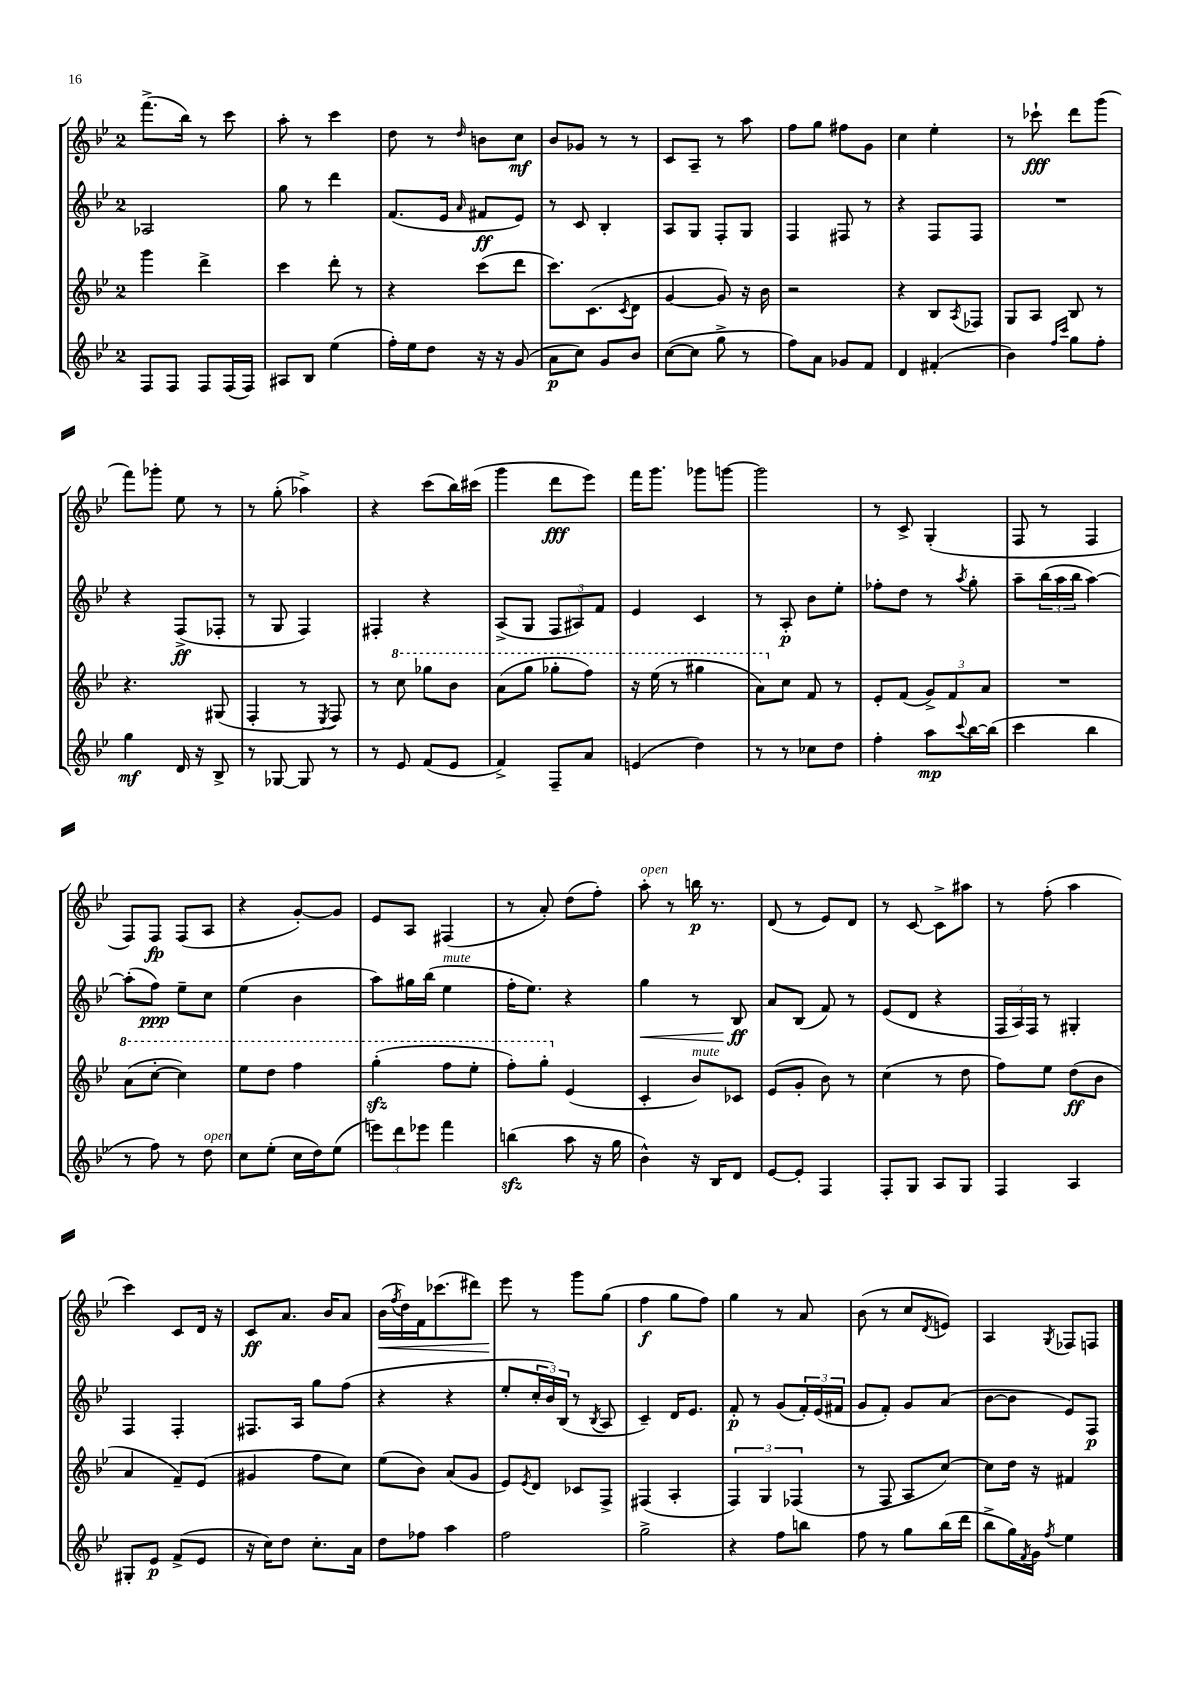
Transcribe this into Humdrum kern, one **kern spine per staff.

**kern	**kern	**kern	**kern
*staff4	*staff3	*staff2	*staff1
*clefG2	*clefG2	*clefG2	*clefG2
*k[b-e-]	*k[b-e-]	*k[b-e-]	*k[b-e-]
*M2/4	*M2/4	*M2/4	*M2/4
8F	4ggg	2A-	(8.fff^
8F	.	.	.
.	.	.	16bb-)
8F	4ddd^	.	8r
(16F	.	.	8ccc
16F)	.	.	.
=	=	=	=
8A#	4ccc	8gg	8aa'
8B-	.	8r	8r
(4ee-	8ddd'	4ddd	4ccc
.	8r	.	.
=	=	=	=
16ff')	4r	(8.f	8dd
16ee-	.	.	.
8dd	.	.	8r
.	.	16e-	.
.	.	16qqa	16qqdd
16r	(8ccc	8f#	8b
16r	.	.	.
(8g	8ddd	8e-)	8cc
=	=	=	=
8a	8.ccc)	8r	8b-
8cc)	.	8c	8g-
.	(8.c	.	.
8g	.	4B-'	8r
.	8qc	.	.
8b-	8d	.	8r
=	=	=	=
([8cc	[4g	8A	8c
8cc]	.	8G	8A~
8gg^	8g])	8F'	8r
8r	16r	8G	8aa
.	16b-	.	.
=	=	=	=
8ff)	2r	4F	8ff
8a	.	.	8gg
8g-	.	8F#	8ff#
8f	.	8r	8g
=	=	=	=
4d	4r	4r	4cc
(4f#'	8B-	8F	4ee-'
.	8qA	.	.
.	8F-	8F	.
=	=	=	=
4b-)	8G	2r	8r
.	8A	.	8ccc-`
16qqff	.	.	.
16qqccc	.	.	.
8gg	8B-	.	8ddd
8ff'	8r	.	(8ggg
=	=	=	=
4gg	4.r	4r	8fff)
.	.	.	8ggg-'
16d	.	(8F^	8ee-
16r	.	.	.
8B-^	(8G#	8F-'	8r
=	=	=	=
8r	4F'	8r	8r
[8G-	.	8G	(8gg'
8G-]	8r	4F)	4aa-^)
.	8qE-	.	.
8r	8F)	.	.
=	=	=	=
8r	8r	4F#'	4r
8e-	8ccc	.	.
(8f	8ggg-	4r	(8ccc
8e-	8bb-	.	16bb-)
.	.	.	(16ccc#
=	=	=	=
4f^)	(8aa	(8A^	4ggg
.	8ggg	8G	.
8F~	8ggg-'	12F	8ddd
.	.	12A#)	.
8a	8fff)	.	8eee-)
.	.	12f	.
=	=	=	=
(4e	16r	4e-	16fff
.	(16eee-	.	8.ggg
.	8r	.	.
4dd)	4ggg#	4c	8ggg-
.	.	.	[8ggg
=	=	=	=
8r	8aa)	8r	2ggg]
8r	8cc	8A'	.
8cc-	8f	8b-	.
8dd	8r	8ee-'	.
=	=	=	=
4ff'	8e-'	8ff-'	8r
.	(8f	8dd	8c^
8aa	12g^)	8r	(4G'
.	12f	.	.
8qqccc	.	8qaa	.
[16bb-	.	8gg'	.
.	12a	.	.
(16bb-]	.	.	.
=	=	=	=
4ccc	2r	8aa~	8F
.	.	(24bb-	8r
.	.	24aa	.
.	.	24bb-	.
4bb-	.	[4aa)	4F
=	=	=	=
8r	(8aa	(8aa']	8F)
8ff)	[8ccc'	8ff)	8F
8r	4ccc])	8ee-~	(8F
8dd	.	8cc	8A
=	=	=	=
8cc	8eee-	(4ee-	4r
(8ee-'	8ddd	.	.
16cc	4fff	4b-	[8g')
16dd)	.	.	.
(8ee-	.	.	8g]
=	=	=	=
12eee)	(4ggg'	8aa)	8e-
12ddd	.	.	.
.	.	16gg#	8A
12eee-	.	.	.
.	.	(16bb-	.
4fff	8fff	4ee-	(4F#
.	8eee-'	.	.
=	=	=	=
(4bb	8fff')	16ff'	8r
.	.	8.ee-)	.
.	8ggg'	.	8a')
8aa	(4e-	4r	(8dd
16r	.	.	8ff')
16gg	.	.	.
=	=	=	=
4b-^^)	4c'	4gg	8aa'
.	.	.	8r
16r	8b-)	8r	16bb
16B-	.	.	8.r
8d	8c-	8B-	.
=	=	=	=
[8e-	(8e-	8a	(8d
8e-']	8g'	(8B-	8r
4F	8b-)	8f)	8e-)
.	8r	8r	8d
=	=	=	=
8F'	(4cc	(8e-	8r
8G	.	8d	[8c
8A	8r	4r	8c^]
8G	8dd	.	8aa#
=	=	=	=
4F	8ff)	24F	8r
.	.	24A)	.
.	.	24F	.
.	8ee-	8r	(8ff'
4A	(8dd	4G#'	4aa
.	8b-	.	.
=	=	=	=
8G#'	4a	4F	4ccc)
8e-	.	.	.
(8f^	8f~)	4F'	8c
8e-	(8e-	.	16d
.	.	.	16r
=	=	=	=
16r	4g#	8.F#	8c
16cc)	.	.	.
8dd	.	.	8.a
.	.	16A	.
8.cc'	8ff	8gg	.
.	.	.	16b-
.	8cc)	(8ff	8a
16a	.	.	.
=	=	=	=
8dd	(8ee-	4r	(16b-
.	.	.	8qff
.	.	.	16dd)
8ff-	8b-)	.	16f
.	.	.	(8.ccc-
4aa	(8a	4r	.
.	8g	.	8ddd#)
=	=	=	=
2ff	8e-)	8ee-'	8eee-
.	8qe-	.	.
.	8d	24cc'	8r
.	.	24b-)	.
.	.	(24B-	.
.	8c-	8r	8ggg
.	.	8qB-	.
.	8F^	8A	(8gg
=	=	=	=
2gg^	(4F#	4c~)	4ff
.	4A'	16d	8gg
.	.	8.e-	.
.	.	.	8ff)
=	=	=	=
4r	6F)	8f'	4gg
.	.	8r	.
.	6G	.	.
8ff	.	(8g	8r
.	(6F-	.	.
8bb	.	24f')	8a
.	.	(24e-	.
.	.	24f#	.
=	=	=	=
8ff	8r	8g	(8b-
8r	8F	8f')	8r
8gg	8A	8g	8cc
.	.	.	8qd
(16bb-	[8cc)	(8a	8e)
16ddd	.	.	.
=	=	=	=
8bb-^	8cc]	[8b-	4A
16gg)	16dd	8b-]	.
8qf	.	.	.
16g	16r	.	.
8qff	.	.	8qG
4ee-	4f#	8e-)	8F-
.	.	8F	8F
==	==	==	==
*-	*-	*-	*-
